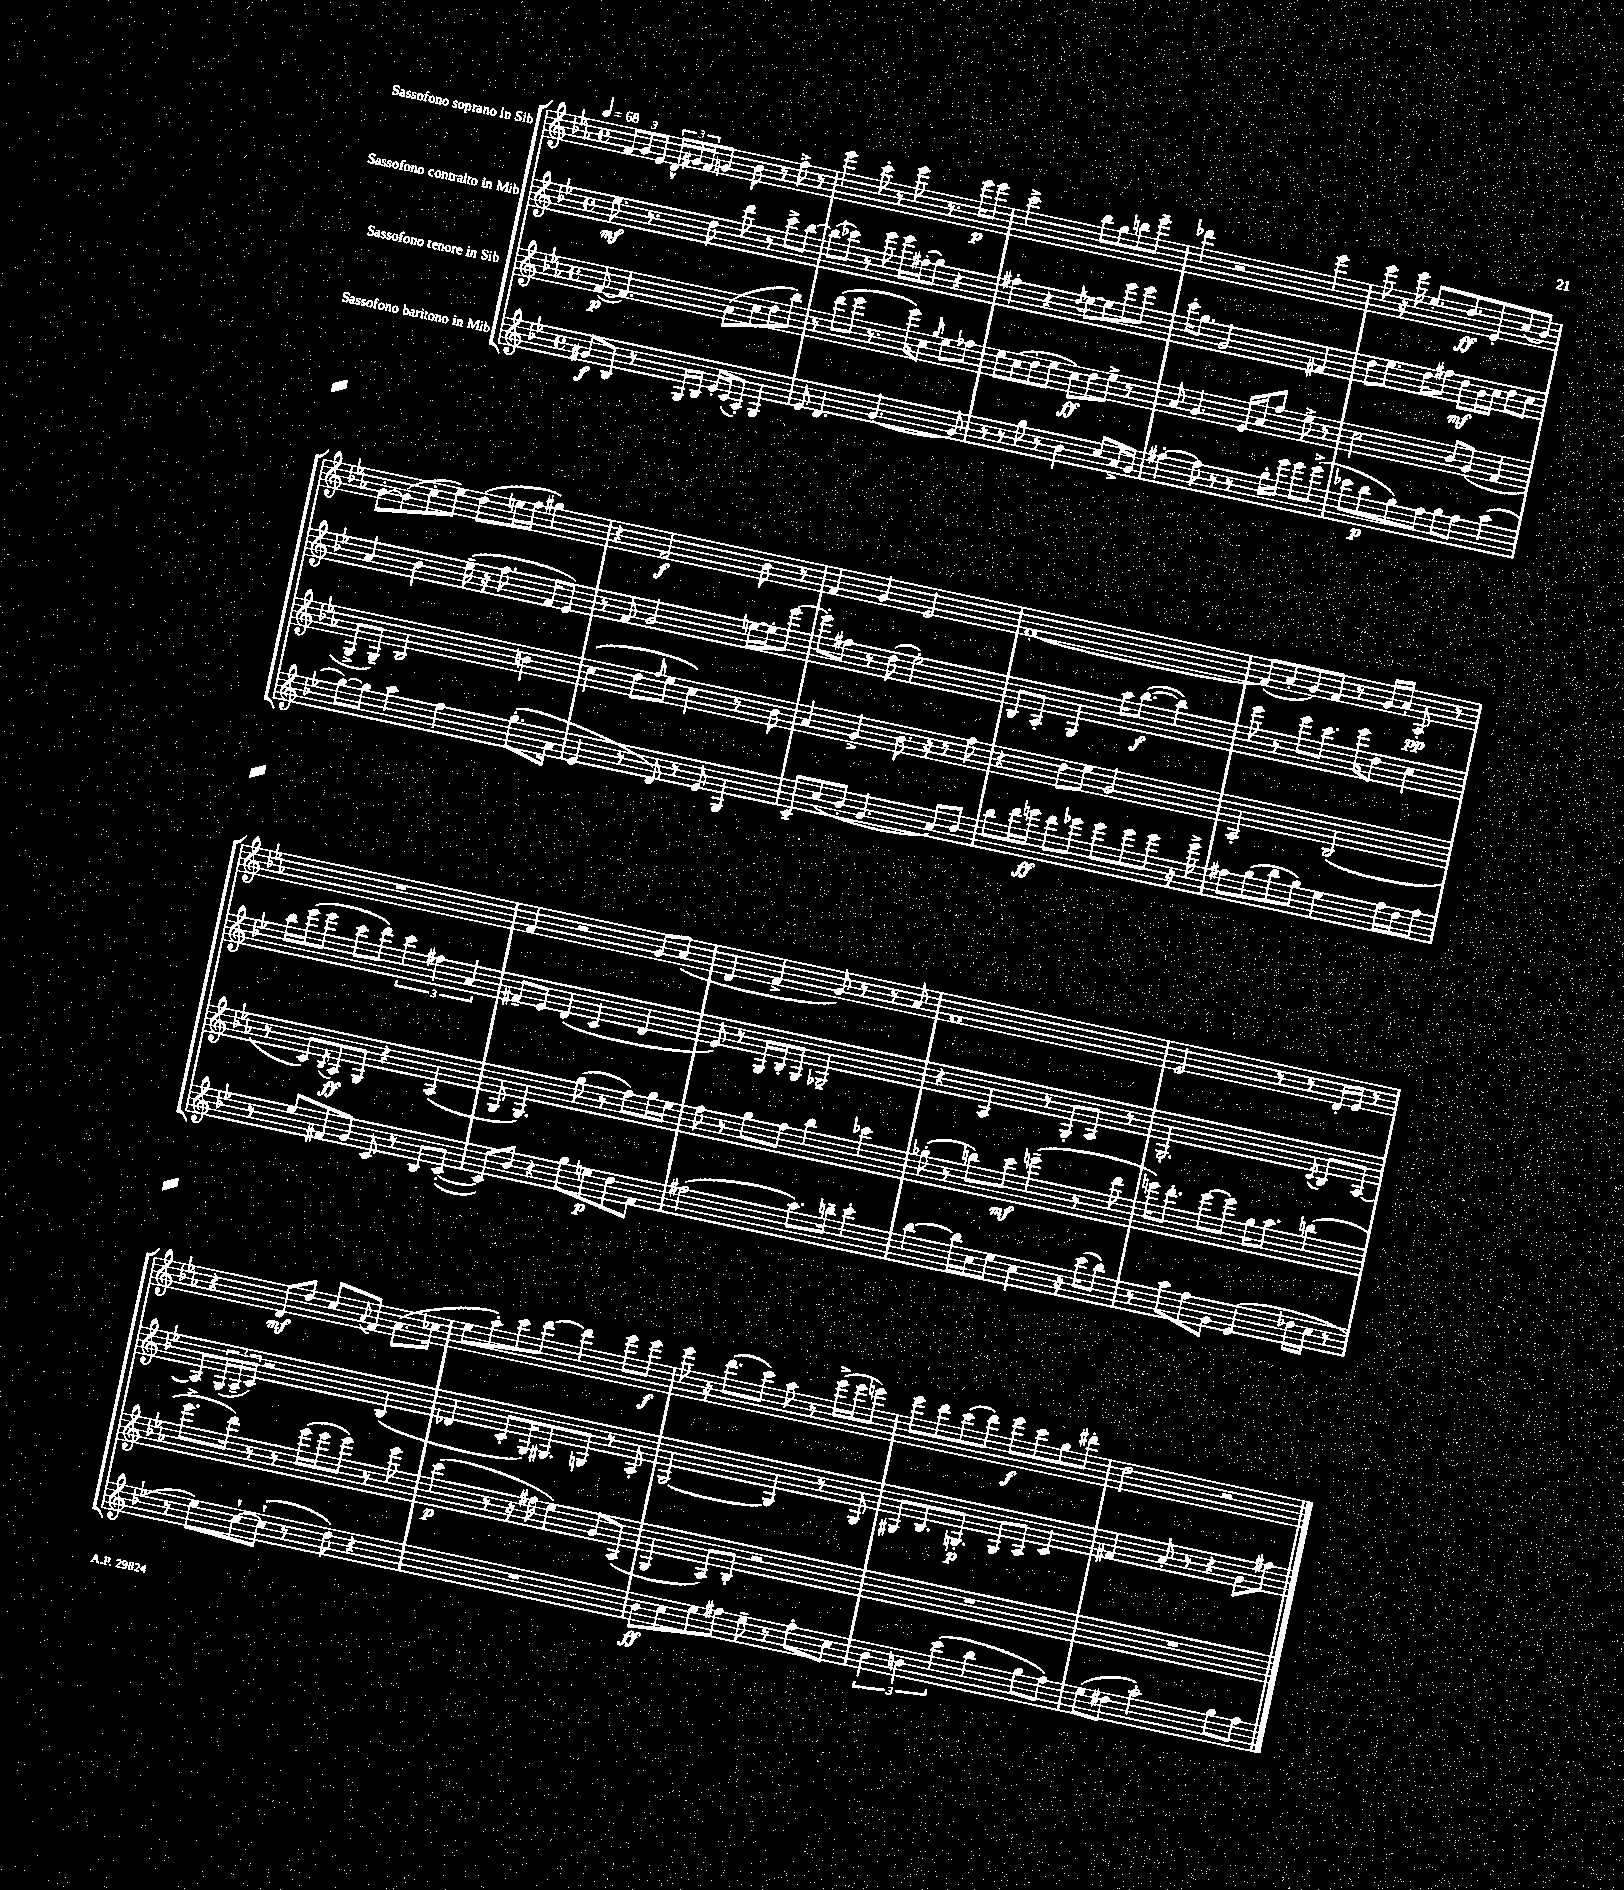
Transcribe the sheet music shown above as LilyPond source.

<<
\new StaffGroup <<
\new Staff = "s0" \with { instrumentName = "Sassofono soprano in Sib" } {
    \clef treble \key ees \major \defaultTimeSignature \time 4/4 \tempo 4 = 68
    \tuplet 3/2 { f'8 g'8 ees'8 } \tuplet 3/2 { d'16-^ gis'16 f'16 } g'8 bes'8 r8 f''8-> r8 |
    ees'''4 c'''8-. r8 ees'''8 r8. ees'''16\p ees'''8 |
    c'''2-> bes''8 g''8 b''8 ees'''8-- |
    des'''4 r2 ees'''4 |
    ees'''8 r16 ees'''16 ees''8.-. d''8.\ff ees'8-. c''8( bes'8) |
    g'8~-. g'8( c''8-. ees''8) d''8( e''16 f''16 gis''4) |
    r4 f'2\f bes'8 r8 |
    f'4 g'4 ees'2 |
    f'1~-. |
    f'8( aes'8-. g'8) f'8 r8 g'16 aes'16-. aes8-.\pp r8 |
    R1 |
    f'4 r2 g'8 aes'8( |
    d'4 f'4-> g'8) r8 r8 aes'8 |
    f'1 |
    ees'2 r8 r8 d'16-. ees'16 r8 |
    r4 d'8\mf d''8 c''8 \appoggiatura { aes'8 } f'8 aes'8.( ces''16 |
    ees''8 aes''8-.) c'''8 d'''8~ d'''4 ees'''8 ees'''8\f |
    ees'''8 r16 d'''8.( c'''8) aes''8 r8 ees'''16->( ees'''16 e'''8) |
    ees'''8 d'''8 c'''8( d'''8) ees'''8\f c'''8 g''8 dis'''8-. |
    d''2 r2 \bar "|." |
}
\new Staff = "s1" \with { instrumentName = "Sassofono contralto in Mib" } {
    \clef treble \key bes \major \defaultTimeSignature \time 4/4
    ees''8.\mf r8. d''8 d'''8 r8 c'''8-> bes''8~ |
    bes''8( ces'''8) r8 ees'''8 ees'''16 fis''16-.( g''8) r4 |
    fis''4-. r4 \acciaccatura { d''8 } ees''8~ ees''8 ees'''8 ees'''8 |
    c'''16-. g''8. g'2 fis'4 |
    d''8 ees''8. d''16 fis''8 d''8\mf bes'16 c''16 d''8 c''8 |
    a'4 bes'4 ees''16--( r16 f''8. f'16 ees'8) |
    r8 f'8 g'2 e''16~ e''16-. ees'''8~ |
    ees'''8-. fis''8 r8 d''8( ees''2-.) |
    bes8 a8-. g4 a''16 bes''8.~\f( bes''4) |
    ees'''8 r8 ees'''8 c'''8. ees'''16 d''8 c''4 |
    bes''16 ees'''16( ees'''8 c'''8 d'''8) \tuplet 3/2 { c'''4 fis''4 a'4 } |
    fis'8-- ees'8 d'4( c'4 d'4 |
    ees'8) r8 g16 bes16-. g8 ges2-- |
    r4 a4 r8 g8-. a8 r8 |
    g2.-. \acciaccatura { c'8 } bes8 a8~ |
    a8 \tuplet 3/2 { g16( a16-- c'16) } r2 bes4( |
    des'4 c'8-. g16) gis8. g8 r8 a8-. |
    g2~ g4 r8 g8 |
    gis8 bes8. g8.-.\p g8 a8 c'4 |
    fis'4 a'8-. r8 r4 g'8 fis''8 \bar "|." |
}
\new Staff = "s2" \with { instrumentName = "Sassofono tenore in Sib" } {
    \clef treble \key ees \major \defaultTimeSignature \time 4/4
    f'8~\p( f'4.) aes'8( c''8 d''8 bes''8) |
    r8 d'''8( ees'''8 r8. ees'''16) c''8 \grace { g''16 } ees''8 fes''8 |
    ees''8 c''8( d''8-. ees''8 c''8\ff) d''8 ees''8-> r8 |
    aes'8 g'4. ees'16 aes'16 f''8 ees''8-> r8 |
    c''2 bes'8 g'8( f'4 |
    g8-> g8--) bes2 b'4 |
    c''4( d''8 \grace { f''16 } ees''8 c''4) r8 bes'8 |
    aes'4 g'4-> bes'8. r16 r8 f''8 |
    r4 d''8 ees''8 g'2 |
    aes2-. bes2( |
    r8 c'8) \acciaccatura { bes8 } aes8\ff g8 r4 aes4( |
    g8 g4.) g''8( r8 f''8) g''16 ees''16 |
    f''8 r8 g''8 f''8 bes''4 ces'''4 |
    ges''8-.( r8 b''8) c'''8\mf e'''4--( r8 d'''8 |
    e'''16) d'''8.-. e'''8~ e'''8 g''16 aes''8. b''4( |
    ees'''8.-> d'''16) r8 r8 ees'''16( ees'''16 ees'''8) r8 ees'''8 |
    c'''4\p( r8 r16 fis''16 ees''4) g'8 aes8( |
    g4 aes8) bes8-. r2 |
    R1 |
    R1 \bar "|." |
}
\new Staff = "s3" \with { instrumentName = "Sassofono baritono in Mib" } {
    \clef treble \key bes \major \defaultTimeSignature \time 4/4
    gis'8\f bes8 r8 g16 bes16 ees'16-. c'16( a8-.) g4 |
    ees'8 d'4. g'4.~ g'8 |
    r8 r8 g''8 r8 bes'4 c''8 a'16-> g'16 |
    fis''4~-. fis''8 r8 r8 g''16-. ees'''16 ees'''8 ees'''8->( |
    ces'''8 bes''8\p g''8) f''8 g''8 f''8 a''4( |
    g''8~) g''8 a''4 f''4 g''8.-.( a'16 |
    ees'4 r8 d'8) r8 ees'8 g4 |
    c'8-- c''8( bes'8-. g'4. a'8) bes'8 |
    bes''8 d'''16 e'''16\ff d'''8 ees'''8 ees'''8 ees'''8 ees'''8 r16 ees'''16-> |
    fis''8 g''8( bes''8 g''8) ees''4 fis''16 d''16 fis''8 |
    r8 ees''8 fis'8 g'8 c'8 r8 bes8 c'8~-.( |
    c'8) bes'8 r4 g''8 e''8\p d''8 f'8 |
    fis''2( a''8.) b''16-- c'''4-. |
    bes''4~ bes''16 c''16 ees''8 c''4 r16 c'''16( bes''8) |
    r8 a''8 f''8 g'8 ees'4( des''16 c''16 r8 |
    r8 ees''8) c''8~-! c''8-!( r8 d''8) r4 |
    R1 |
    bes'8\ff c''8 ees''8 fis''8 ees''8-- r8 fis''8-. c''8 |
    \tuplet 3/2 { bes'4 b'4 c'''4( } bes''4 g''8 f''8) |
    ees''8( dis''8 a''2-.) g''8 f''8 \bar "|." |
}
>>
>>
\layout { \context { \Score \remove "Bar_number_engraver" } }
